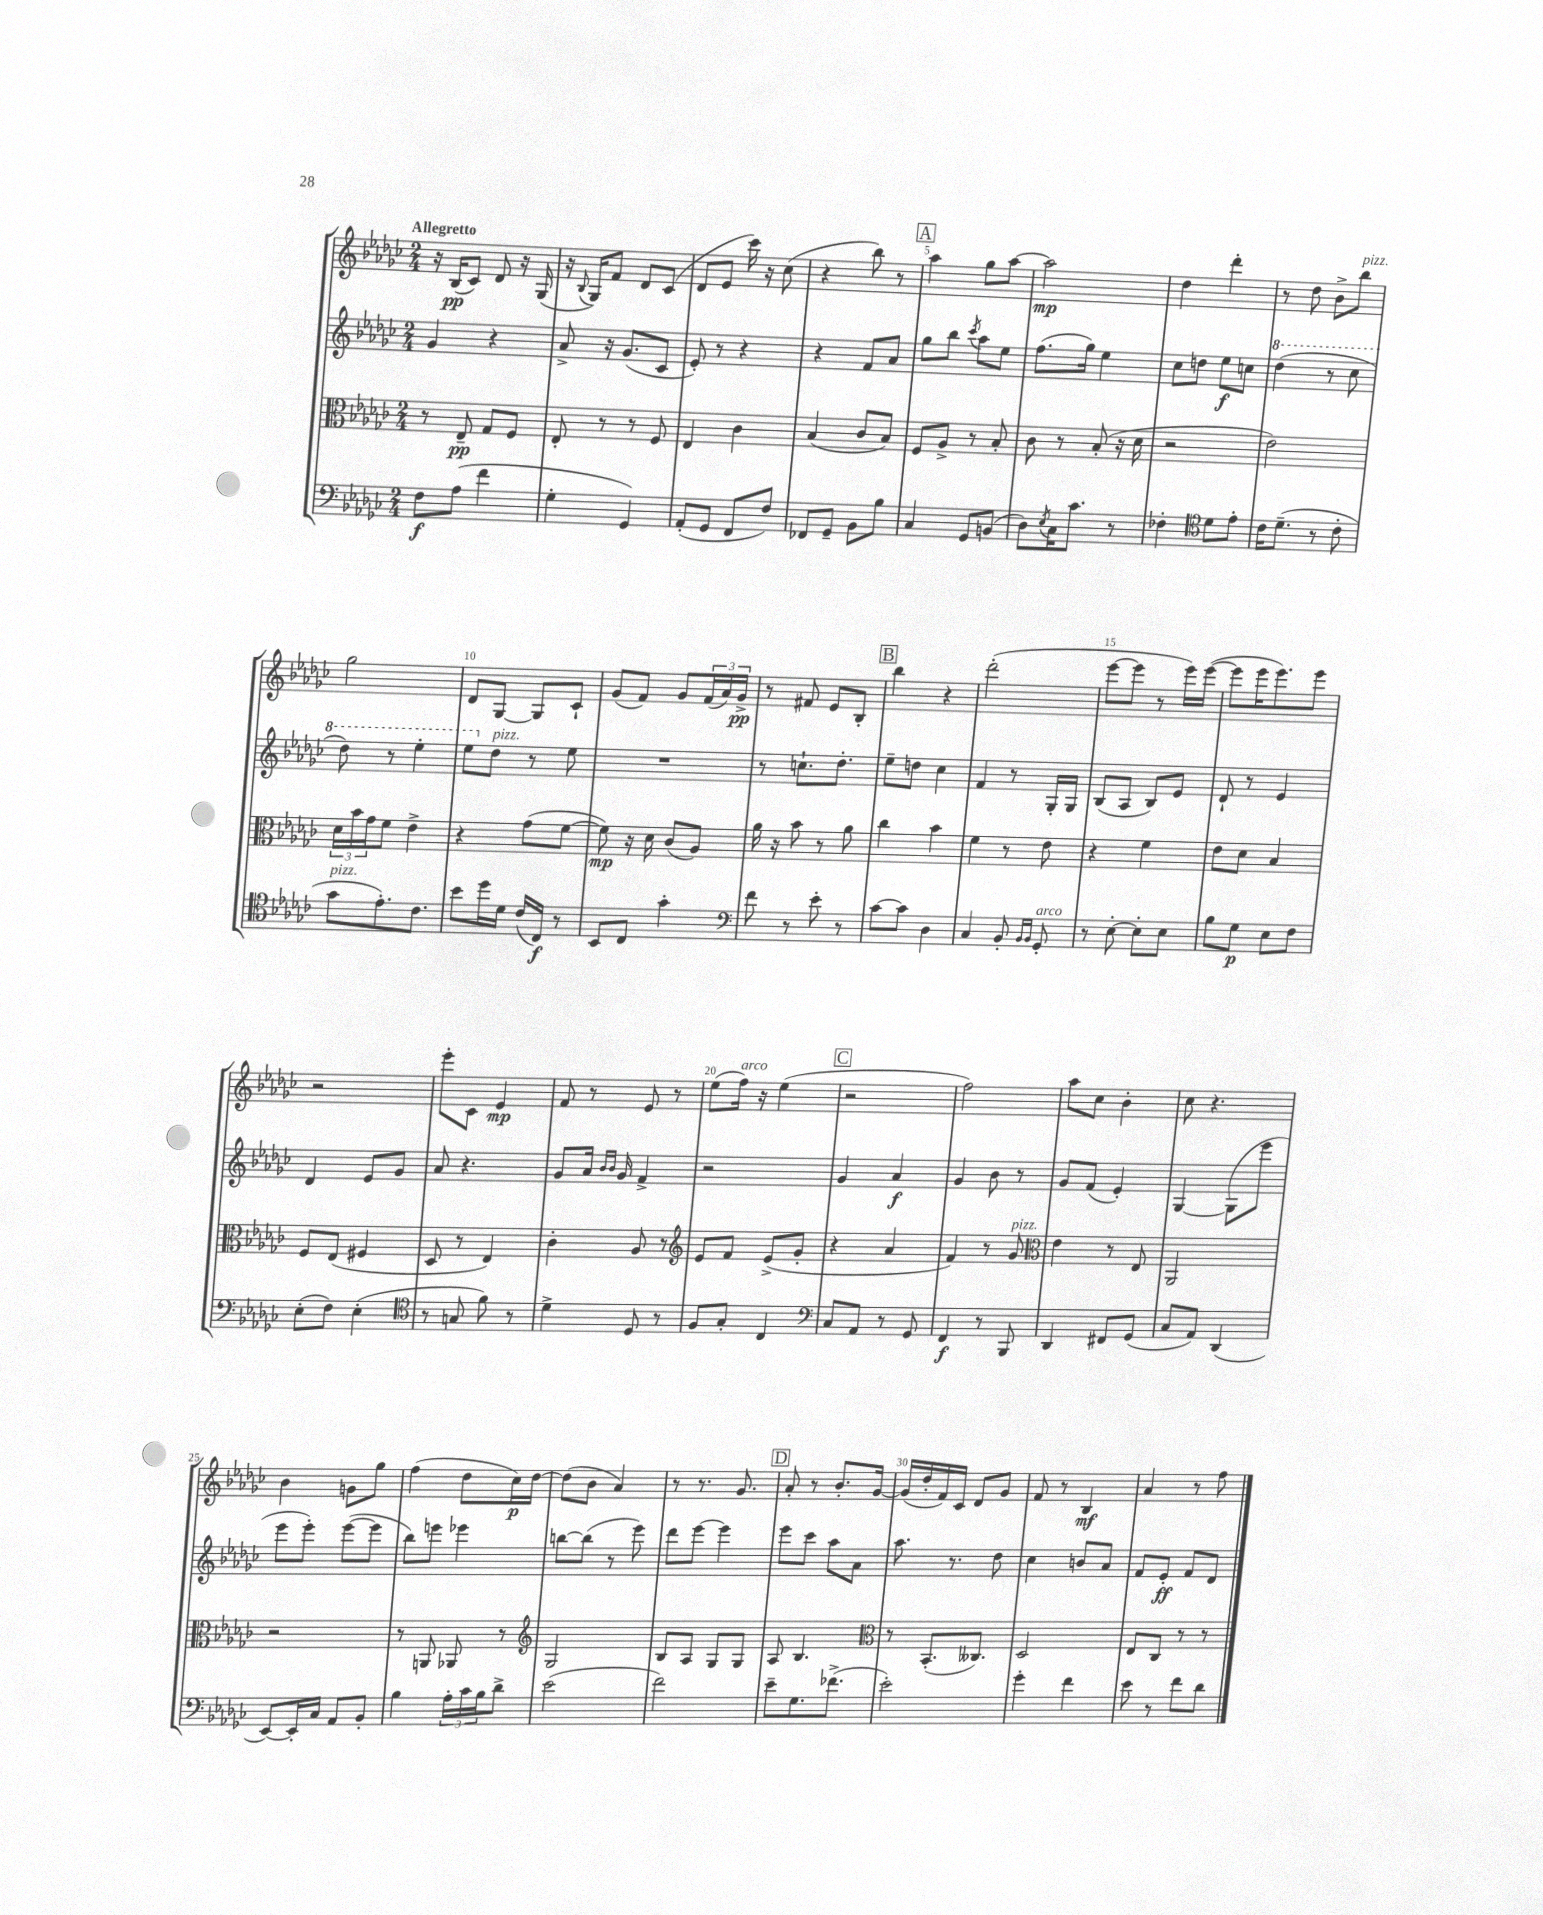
<<
\new StaffGroup <<
\new Staff = "s0" {
    \clef treble \key ges \major \numericTimeSignature \time 2/4 \tempo "Allegretto"
    r16 bes16\pp( ces'8) des'8 r16 ges16( |
    r16 \appoggiatura { bes8 } ges16) f'8 des'8 ces'8( |
    des'8 ees'8 ces'''16) r16 ces''8( |
    r4 bes''8) r8 |
    \mark \markup { \box "A" } aes''4 ges''8 aes''8~ |
    aes''2\mp |
    des''4 des'''4-. |
    r8 des''8 bes'8-> bes''8^\markup { \italic "pizz." } |
    ges''2 |
    des'8 ges8~ ges8 ces'8-! |
    ges'8( f'8) ges'8 \tuplet 3/2 { f'16( aes'16) ges'16->\pp } |
    r8 fis'8 ees'8 bes8-. |
    \mark \markup { \box "B" } bes''4 r4 |
    des'''2-.( |
    ees'''8~ ees'''8 r8 ees'''16) ees'''16~( |
    ees'''8 ees'''16 ees'''8.) ees'''8 |
    r2 |
    ees'''8-. ces'8 ees'4\mp |
    f'8 r8 ees'8 r8 |
    ees''8( f''16^\markup { \italic "arco" }) r16 ees''4( |
    \mark \markup { \box "C" } r2 |
    f''2) |
    aes''8 ces''8 bes'4-. |
    ces''8 r4. |
    bes'4 g'8 ges''8 |
    f''4( des''8 ces''16\p) des''16~ |
    des''8( bes'8 aes'4) |
    r8 r8. ges'8. |
    \mark \markup { \box "D" } aes'8-. r8 bes'8.-. ges'16~ |
    ges'16( des''16-. f'16) ces'16 des'8 ges'8 |
    f'8 r8 bes4\mf |
    aes'4 r8 f''8 \bar "|." |
}
\new Staff = "s1" {
    \clef treble \key ges \major \numericTimeSignature \time 2/4
    ges'4 r4 |
    aes'8-> r16 ges'8.( ces'8 |
    ees'8-.) r8 r4 |
    r4 f'8 aes'8 |
    \mark \markup { \box "A" } ges''8 bes''8 \acciaccatura { ces'''8 } aes''8 ees''8 |
    f''8.( ges''16) ees''4 |
    ces''8 d''8 ees''8\f c''8 |
    \ottava #1 des'''4( r8 ces'''8 |
    des'''8) r8 ees'''4-. |
    ees'''8 \ottava #0 des''8^\markup { \italic "pizz." } r8 ees''8 |
    R2 |
    r8 c''8.-! des''8.-. |
    \mark \markup { \box "B" } ees''8-- d''8 ces''4 |
    f'4 r8 ges16-. ges16 |
    bes8( aes8 bes8) ees'8 |
    des'8-! r8 ees'4 |
    des'4 ees'8 ges'8 |
    aes'8 r4. |
    ges'8 aes'16 \grace { bes'16 bes'16 } ges'16 f'4-> |
    r2 |
    \mark \markup { \box "C" } ges'4 aes'4\f |
    ges'4 bes'8 r8 |
    ges'8 f'8( ees'4-.) |
    ges4~ ges8( ees'''8 |
    ees'''8 ees'''8-.) ees'''8~( ees'''8 |
    bes''8) e'''8 ees'''4 |
    b''8~ b''8( r8 ees'''8) |
    des'''8 ees'''8~ ees'''4 |
    \mark \markup { \box "D" } ees'''8 ces'''8 aes''8 aes'8 |
    aes''8. r8. des''8 |
    ces''4 b'8 aes'8 |
    f'8 ees'8-.\ff f'8 des'8 \bar "|." |
}
\new Staff = "s2" {
    \clef alto \key ges \major \numericTimeSignature \time 2/4
    r8 ees8--\pp ges8 f8 |
    ees8-. r8 r8 f8 |
    ees4 ces'4 |
    bes4( ces'8 bes8) |
    \mark \markup { \box "A" } f8 aes8-> r8 bes8-. |
    ces'8 r8 bes8-.( r16 des'16 |
    r2 |
    ees'2) |
    \tuplet 3/2 { des'16 bes'16 ges'16 } f'8 ees'4-> |
    r4 ges'8( f'8~ |
    f'8\mp) r16 des'16 ces'8( aes8) |
    aes'16 r16 bes'8 r8 aes'8 |
    \mark \markup { \box "B" } ces''4 bes'4 |
    f'4 r8 ees'8 |
    r4 f'4 |
    ees'8 des'8 bes4 |
    f8 ees8( fis4 |
    des8 r8 ees4) |
    ces'4-. aes8 r8 |
    \clef treble ees'8 f'8 ees'8->( ges'8-. |
    \mark \markup { \box "C" } r4 aes'4 |
    f'4) r8 ges'8^\markup { \italic "pizz." } |
    \clef alto ees'4 r8 ees8 |
    aes,2 |
    r2 |
    r8 a,8 aes,8 r8 |
    \clef treble ges2 |
    bes8 aes8 ges8 ges8 |
    \mark \markup { \box "D" } aes8 bes4. |
    \clef alto r8 bes,8.-.( ceses8.) |
    des2 |
    ees8 ces8 r8 r8 \bar "|." |
}
\new Staff = "s3" {
    \clef bass \key ges \major \numericTimeSignature \time 2/4
    f8\f aes8( f'4 |
    ges4-. ges,4) |
    aes,8-.( ges,8 f,8 f8) |
    fes,8 ges,8-- bes,8 bes8 |
    \mark \markup { \box "A" } ces4 ges,8 b,8( |
    des8) \acciaccatura { ees8 } ces16 ces'8. r8 |
    fes4-. \clef tenor des'8 ees'8-. |
    ces'16 des'8.--( r8 ces'8-. |
    ges'8^\markup { \italic "pizz." } ees'8.-.) ces'8. |
    bes'8 des''16 des'16 ces'16( ces16\f) r8 |
    bes,8 ces8 ges'4-. |
    \clef bass f'8 r8 ees'8-. r8 |
    \mark \markup { \box "B" } ces'8~ ces'8 des4 |
    ces4 bes,8-. \grace { bes,16 bes,16 } ges,8-.^\markup { \italic "arco" } |
    r8 ees8~-. ees8-. ees8 |
    bes8 ges8\p ees8 f8 |
    ees8-.( f8) ees4-.( |
    \clef tenor r8 g8 f'8) r8 |
    des'4-> des8 r8 |
    f8 ges8-. ces4 |
    \mark \markup { \box "C" } \clef bass ces8 aes,8 r8 ges,8 |
    f,4\f r8 bes,,8 |
    des,4 fis,8 ges,8( |
    ces8 aes,8) des,4( |
    ees,8~) ees,16-. ces16 aes,8 bes,8-. |
    bes4 \tuplet 3/2 { aes16-. ces'16 bes16 } des'8-> |
    ees'2( |
    f'2) |
    \mark \markup { \box "D" } ees'8-- ges8. fes'8.->( |
    ees'2-.) |
    ges'4-. f'4 |
    ees'8 r8 f'8 des'8 \bar "|." |
}
>>
>>
\layout { \context { \Score \override BarNumber.break-visibility = ##(#f #t #t) barNumberVisibility = #(every-nth-bar-number-visible 5) } }
